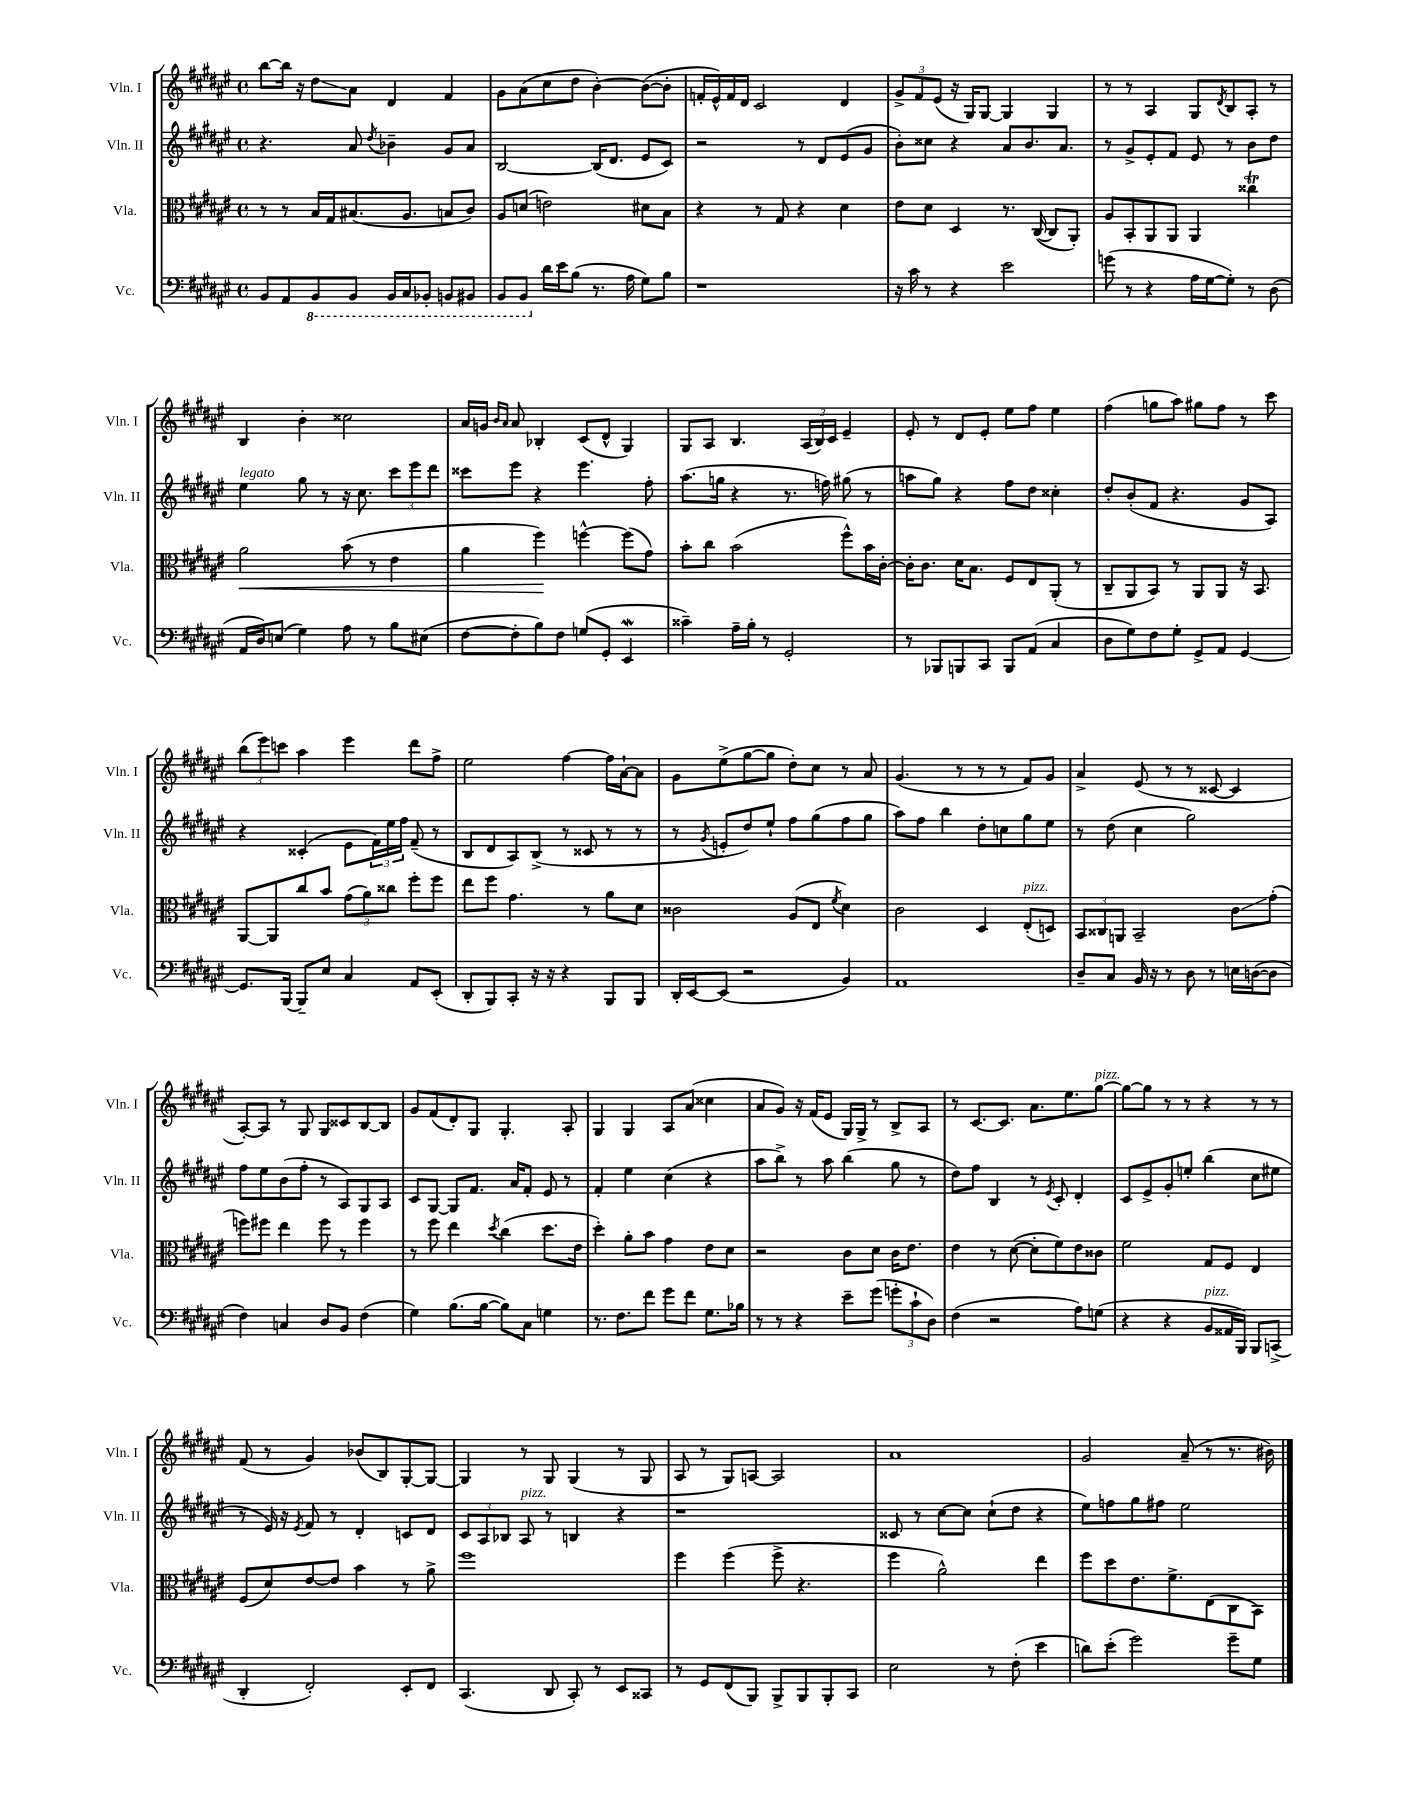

**kern	**kern	**kern	**kern
*staff4	*staff3	*staff2	*staff1
*clefF4	*clefC3	*clefG2	*clefG2
*k[f#c#g#d#a#e#]	*k[f#c#g#d#a#e#]	*k[f#c#g#d#a#e#]	*k[f#c#g#d#a#e#]
*M4/4	*M4/4	*M4/4	*M4/4
*met(c)	*met(c)	*met(c)	*met(c)
8BB	8r	4.r	[8bb
8AA#	8r	.	16bb]
.	.	.	16r
8BBB	16B	.	8dd#
.	16G#	.	.
8BBB	(8.B#	8a#	8a#
.	.	8qdd#	.
16BBB	.	4b-~	4d#
16CC#	8.A#	.	.
8BBB-'	.	.	.
8BBB	8B	8g#	4f#
8BBB#	8c#)	8a#	.
=	=	=	=
8BBB	8A#	[2B	8g#
8BBB	(8d	.	(8a#
16d#	2e)	.	8cc#
16e#	.	.	.
(8B	.	.	8dd#
8.r	.	(16B]	[4b')
.	.	8.d#	.
16A#	.	.	.
8G#)	8d#	8e#	(8b_
8B	8B	8c#)	8b']
=	=	=	=
1r	4r	2r	16f'
.	.	.	16e#^^)
.	.	.	16f
.	.	.	16d#
.	8r	.	2c#
.	8G#	.	.
.	4r	8r	.
.	.	8d#	.
.	4d#	(8e#	4d#
.	.	8g#	.
=	=	=	=
16r	8e#	8b')	12g#^
16c#	.	.	.
.	.	.	12f#
8r	8d#	8cc##	.
.	.	.	(12e#
4r	4D#	4r	16r
.	.	.	16G#)
.	.	.	[8G#
2e#	8.r	8a#	4G#]
.	.	8.b	.
.	([16C#	.	.
.	8C#]	.	4G#
.	.	8.a#	.
.	8AA#')	.	.
=	=	=	=
(8g	8A#	8r	8r
8r	8BB'	8g#^	8r
4r	8AA#	8e#'	4A#
.	8AA#	8f#	.
16A#	4AA#	8e#	8G#
[16G#	.	.	.
.	.	.	8qd#
8G#'])	.	8r	8B
8r	4cc##	8b	8A#'
(8D#	.	8dd#	8r
=	=	=	=
16AA#	2a#	4ee#	4B
16D#)	.	.	.
(8E	.	.	.
4G#)	.	8gg#	4b'
.	.	8r	.
8A#	(8b	16r	2cc##
.	.	8.cc#	.
8r	8r	.	.
8B	4e#	12ccc#	.
.	.	12eee#	.
(8E#	.	.	.
.	.	12ddd#	.
=	=	=	=
[8F#	4a#	8ccc##	16a#
.	.	.	16g
.	.	.	16qqb
.	.	.	16qqa#
8F#']	.	8eee#	8a#
8B)	4ff#)	4r	4B-'
8F#	.	.	.
(8G	[4ff^^	4.eee#	(8c#
8GG#'	.	.	8d#^^
4EE#	(8ff]	.	4G#)
.	8g#)	8ff#'	.
=	=	=	=
4c##~)	8b'	(8.aa#	8G#
.	8cc#	.	8A#
.	.	16gg	.
16A#~	(2b	4r	4.B
16B'	.	.	.
8r	.	.	.
2GG#'	.	8.r	.
.	.	.	(24A#
.	.	.	24B)
.	.	16ff)	.
.	.	.	24c#
.	8ff#^^)	(8gg#	4e#~
.	16b	8r	.
.	[16c#'	.	.
=	=	=	=
8r	16c#']	8aa	8e#'
.	8.c#	.	.
8BBB-	.	8gg#)	8r
8BBB	16d#	4r	8d#
.	8.B	.	.
8CC#	.	.	8e#'
8BBB	8F#	8ff#	8ee#
(8AA#	8E#	8dd#	8ff#
4C#	(8AA#'	4cc##'	4ee#
.	8r	.	.
=	=	=	=
8D#	8C#~	8dd#'	(4ff#
8G#)	8AA#	(8b'	.
8F#	8BB)	8f#	8gg
8G#'	8r	4.r	8aa#)
8GG#^	8AA#	.	8gg#
8AA#	8AA#	.	8ff#
[4GG#	16r	8g#	8r
.	8.BB	.	.
.	.	8A#)	8ccc#
=	=	=	=
8.GG#]	[8AA#	4r	(12bb
.	.	.	12eee#)
.	8AA#]	.	.
.	.	.	12ccc
[16BBB	.	.	.
8BBB~]	8cc#	(4c##'	4aa#
8E#	8b	.	.
4C#	(12g#	8e#	4eee#
.	12a#)	.	.
.	.	24f#)	.
.	12cc##	24ee#	.
.	.	24ff#	.
8AA#	8ff#'	(8f#~	8ddd#
(8EE#'	8ff#	8r	8ff#^
=	=	=	=
8DD#'	8ee#	8B	2ee#
8BBB)	8ff#	8d#	.
8CC#'	4.g#	8A#)	.
16r	.	(8B^	.
16r	.	.	.
4r	.	8r	[4ff#
.	8r	8c##	.
8BBB	8a#	8r	16ff#]
.	.	.	[16a#`
8BBB	8d#	8r	8a#]
=	=	=	=
16DD#'	2c##	8r	8g#
[16EE#	.	.	.
.	.	8qg#	.
(8EE#]	.	8e'	(8ee#^
2r	.	8dd#)	[8gg#
.	.	8ee#`	8gg#]
.	(8A#	8ff#	8dd#')
.	8E#	(8gg#	8cc#
.	8qf#	.	.
4BB)	4d#)	8ff#	8r
.	.	8gg#	8a#
=	=	=	=
1AA#	2c#	8aa#)	(4.g#
.	.	8ff#	.
.	.	4bb	.
.	.	.	8r
.	4D#	8dd#'	8r
.	.	8cc	8r
.	(8E#'	8gg#	8f#)
.	8D)	8ee#	8g#
=	=	=	=
8D#~	12BB	8r	4a#^
.	12C##	.	.
8C#	.	(8dd#	.
.	12AA	.	.
16BB	2BB~	4cc#	(8e#
16r	.	.	.
8r	.	.	8r
8D#	.	2gg#)	8r
8r	.	.	[8c##
16E	8c#	.	4c##]
([16D	.	.	.
8D]	(8g#'	.	.
=	=	=	=
4F#)	8ff)	8ff#	[8A#')
.	8ff#	8ee#	8A#]
4C	4ee#	(8b	8r
.	.	8ff#'	8G#
8D#	8ff#	8r	8G#
8BB	8r	8A#)	8c##
(4F#	4ff#	8G#	[8B
.	.	8A#	8B]
=	=	=	=
4G#)	8r	8c#	8g#
.	8ff#	[8G#	(8f#
(8.B	4ee#	8G#]	8d#')
.	.	8.f#	8G#
[16B	.	.	.
.	8qdd#	.	.
8B])	(4cc#	.	4.G#'
.	.	16a#	.
8C#	.	8f#'	.
4G	8.dd#	8e#	.
.	.	8r	8A#'
.	16e#	.	.
=	=	=	=
8.r	4dd#')	4f#'	4G#
8.F#	.	.	.
.	8a#'	4ee#	4G#
8f#	8b	.	.
8g#	4g#	(4cc#	8A#
8f#	.	.	(8a#
8.G#	8e#	4r	4cc##
.	8d#	.	.
16B-	.	.	.
=	=	=	=
8r	2r	8aa#	8a#
8r	.	8bb^)	8g#)
4r	.	8r	16r
.	.	.	(16f#
.	.	8aa#	8e#
8e#~	8c#	(4bb	16G#)
.	.	.	16G#^
(8g#	8d#	.	8r
12g'	16c#	8gg#	8B^
.	8.e#	.	.
12c#`	.	.	.
.	.	8r	8A#
12D#)	.	.	.
=	=	=	=
(4F#	4e#	8dd#)	8r
.	.	8ff#	[8.c#
2r	8r	4B	.
.	.	.	8.c#]
.	([8d#	.	.
.	8d#']	8r	8.a#
.	.	8qe#	.
.	8f#)	8c#'	.
.	.	.	8.ee#
8A#)	8e#	4d#'	.
(8G	8c##	.	[8gg#
=	=	=	=
4r	2f#	8c#	8gg#_
.	.	8e#^	8gg#]
4r	.	8g#'	8r
.	.	8ee'	8r
8BB	8G#	(4bb	4r
16AA##	8F#	.	.
16BBB)	.	.	.
8BBB	4E#	8cc#	8r
(8CC^	.	8ee#	8r
=	=	=	=
4DD#'	(8F#	8r	(8f#
.	8d#)	16e#)	8r
.	.	16r	.
.	.	8qe#	.
2FF#')	[8e#	8f#	4g#)
.	8e#]	8r	.
.	4b	4d#'	(8b-
.	.	.	8B)
8EE#'	8r	8c	[8G#'
8FF#	8a#^	8d#	8G#_
=	=	=	=
(4.CC#	1ff#	12c#	4G#]
.	.	12A#	.
.	.	12B-	.
.	.	8A#	8r
8DD#	.	8r	8G#
8CC#')	.	4B	(4G#
8r	.	.	.
8EE#	.	4r	8r
8CC##	.	.	8G#
=	=	=	=
8r	4ff#	1r	8A#
8GG#	.	.	8r
(8FF#	(4ff#	.	8G#)
8BBB)	.	.	[8A
8BBB^	8ff#^	.	2A]
8BBB	4.r	.	.
8BBB'	.	.	.
8CC#	.	.	.
=	=	=	=
2E#	4ff#	8c##	1a#
.	.	8r	.
.	2a#^^)	[8cc#	.
.	.	8cc#]	.
8r	.	(8cc#`	.
(8F#'	.	8dd#	.
4e#	4ee#	4r	.
=	=	=	=
8d)	8ff#	8ee#)	2g#
(8e#'	8dd#	8ff	.
2g#)	8.e#	8gg#	.
.	.	8ff#	.
.	8.f#^	.	.
.	.	2ee#	(8a#~
.	(8E#	.	8r
8g#~	8C#	.	8.r
8G#	8BB)	.	.
.	.	.	16b#)
==	==	==	==
*-	*-	*-	*-
